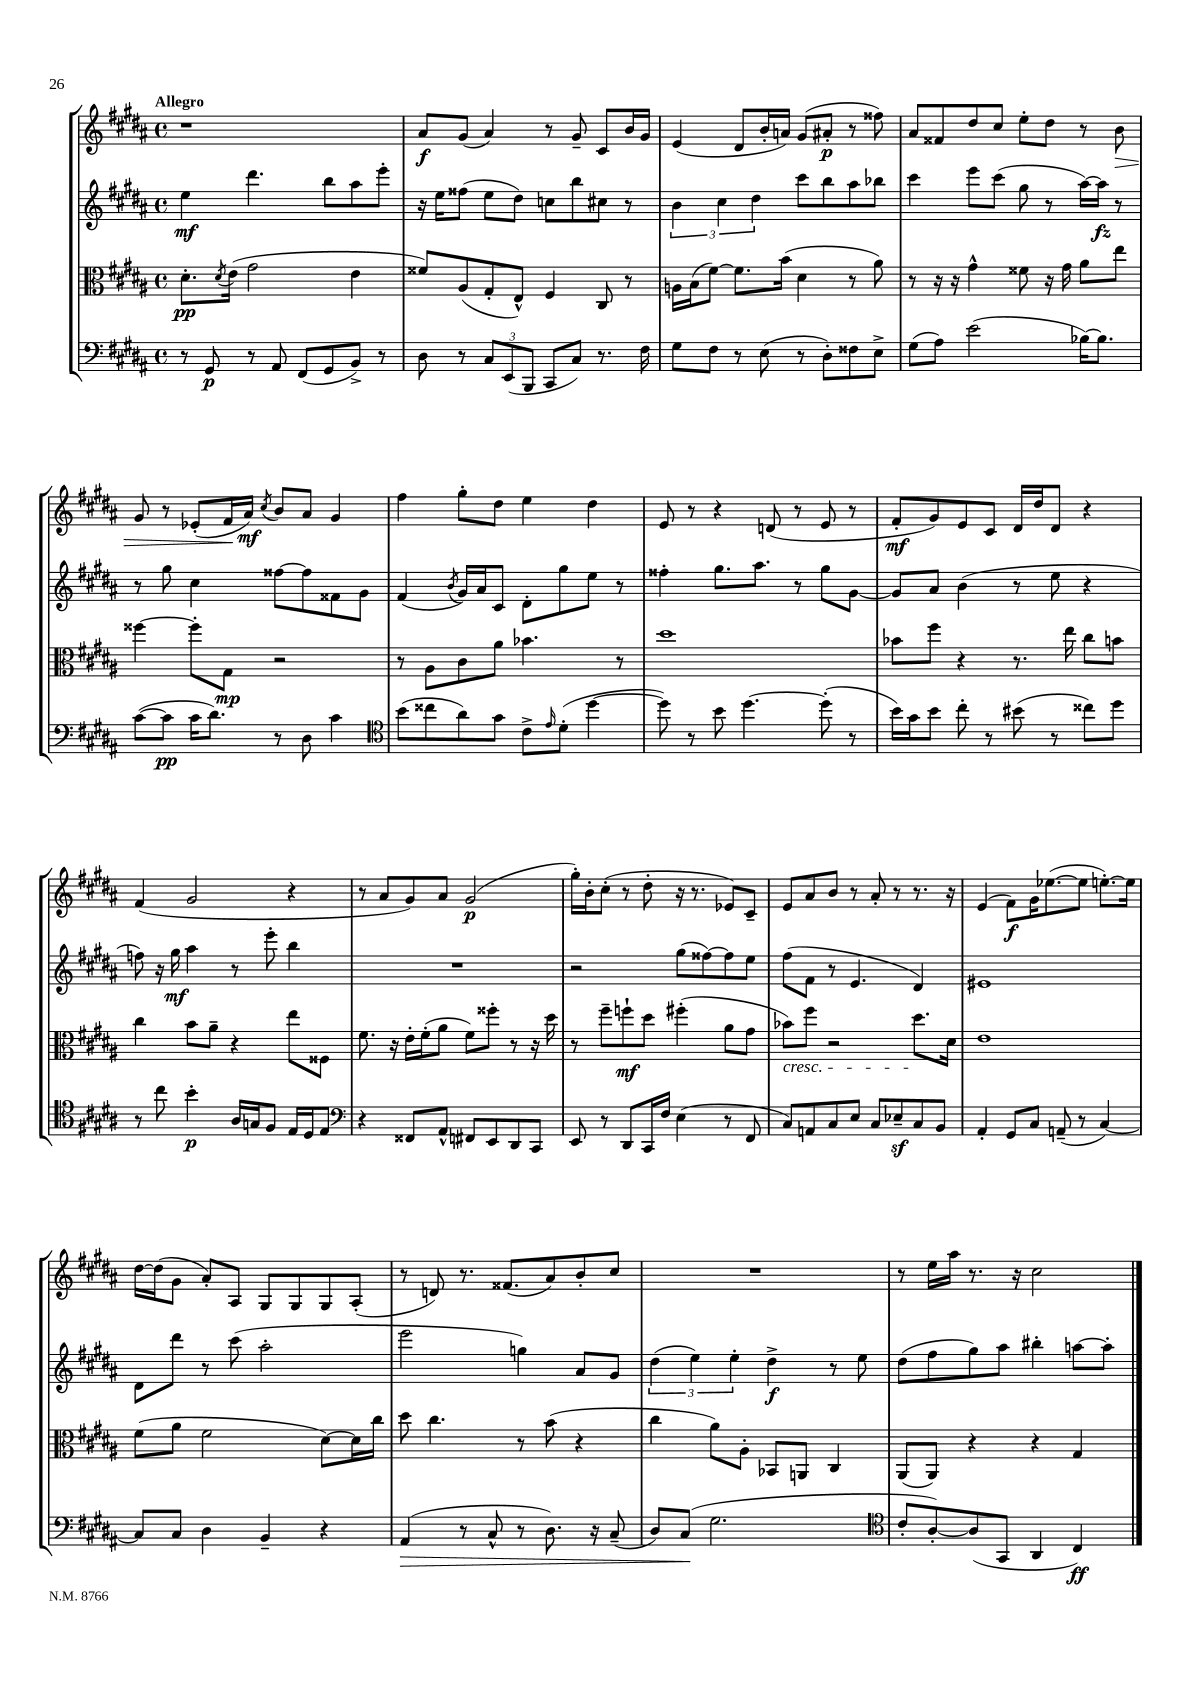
<<
\new StaffGroup <<
\new Staff = "s0" {
    \clef treble \key b \major \defaultTimeSignature \time 4/4 \tempo "Allegro"
    r1 |
    ais'8\f gis'8( ais'4) r8 gis'8-- cis'8 b'16 gis'16 |
    e'4( dis'8 b'16-. a'16) gis'8( ais'8-.\p r8 fisis''8) |
    ais'8 fisis'8 dis''8 cis''8 e''8-. dis''8 r8 b'8\> |
    gis'8 r8 ees'8-.( fis'16\! ais'16\mf) \acciaccatura { cis''8 } b'8 ais'8 gis'4 |
    fis''4 gis''8-. dis''8 e''4 dis''4 |
    e'8 r8 r4 d'8( r8 e'8 r8 |
    fis'8-.\mf gis'8) e'8 cis'8 dis'16 dis''16 dis'8 r4 |
    fis'4( gis'2 r4 |
    r8 ais'8 gis'8) ais'8 gis'2\p( |
    gis''16-.) b'16-. cis''8-.( r8 dis''8-. r16 r8. ees'8) cis'8-- |
    e'8 ais'8 b'8 r8 ais'8-. r8 r8. r16 |
    e'4( fis'8\f) gis'16 ees''8.~( ees''8 e''8.~-.) e''16 |
    dis''16~ dis''16( gis'8 ais'8-.) ais8 gis8 gis8 gis8 ais8-.( |
    r8 d'8) r8. fisis'8.( ais'8) b'8-. cis''8 |
    R1 |
    r8 e''16 ais''16 r8. r16 cis''2 \bar "|." |
}
\new Staff = "s1" {
    \clef treble \key b \major \defaultTimeSignature \time 4/4
    e''4\mf dis'''4. b''8 ais''8 e'''8-. |
    r16 e''16 fisis''8( e''8 dis''8) c''8 b''8 cis''8 r8 |
    \tuplet 3/2 { b'4 cis''4 dis''4 } cis'''8 b''8 ais''8 bes''8 |
    cis'''4 e'''8 cis'''8( gis''8 r8 ais''16~) ais''16\fz r8 |
    r8 gis''8 cis''4 fisis''8~ fisis''8 fisis'8 gis'8 |
    fis'4( \acciaccatura { b'8 } gis'16) ais'16 cis'8 dis'8-. gis''8 e''8 r8 |
    fisis''4-. gis''8. ais''8. r8 gis''8 gis'8~ |
    gis'8 ais'8 b'4( r8 e''8 r4 |
    f''8) r16 gis''16\mf ais''4 r8 e'''8-. b''4 |
    R1 |
    r2 gis''8( fisis''8~) fisis''8 e''8 |
    fis''8( fis'8 r8 e'4. dis'4) |
    eis'1 |
    dis'8 dis'''8 r8 cis'''8( ais''2-. |
    e'''2 g''4) ais'8 gis'8 |
    \tuplet 3/2 { dis''4( e''4) e''4-. } dis''4->\f r8 e''8 |
    dis''8( fis''8 gis''8) ais''8 bis''4-. a''8~ a''8-. \bar "|." |
}
\new Staff = "s2" {
    \clef alto \key b \major \defaultTimeSignature \time 4/4
    dis'8.-.\pp \acciaccatura { dis'8 } e'16( gis'2 e'4 |
    fisis'8) ais8( gis8-. e8-^) fis4 cis8 r8 |
    a16 b16( fis'8~) fis'8. b'16( dis'4 r8 ais'8) |
    r8 r16 r16 gis'4-^ fisis'8 r16 gis'16 ais'8 e''8 |
    fisis''4~ fisis''8-. gis8\mp r2 |
    r8 ais8 cis'8 ais'8 bes'4. r8 |
    dis''1 |
    bes'8 fis''8 r4 r8. e''16 cis''8 b'8 |
    cis''4 b'8 ais'8-- r4 e''8 fisis8 |
    fis'8. r16 e'16-. fis'16-.( ais'8 fis'8) fisis''8-. r8 r16 dis''16 |
    r8 fis''8-- f''8-!\mf dis''8 fis''4-.( ais'8 gis'8 |
    bes'8\cresc) fis''8 r2 dis''8.\! dis'16 |
    e'1 |
    fis'8( ais'8 fis'2 dis'8~) dis'16 cis''16 |
    dis''8 cis''4. r8 b'8( r4 |
    cis''4 ais'8) ais8-. bes,8 a,8 cis4 |
    ais,8( ais,8) r4 r4 gis4 \bar "|." |
}
\new Staff = "s3" {
    \clef bass \key b \major \defaultTimeSignature \time 4/4
    r8 gis,8\p r8 ais,8 fis,8( gis,8 b,8->) r8 |
    dis8 r8 \tuplet 3/2 { cis8 e,8( b,,8 } cis,8 cis8) r8. fis16 |
    gis8 fis8 r8 e8( r8 dis8-.) fisis8 e8-> |
    gis8( ais8) e'2( bes16~) bes8. |
    cis'8~( cis'8\pp cis'16 dis'8.) r8 dis8 cis'4 |
    \clef tenor b'8( cisis''8 ais'8) gis'8 cis'8-> \grace { e'16 } dis'8-.( dis''4~ |
    dis''8) r8 b'8 dis''4.~ dis''8-.( r8 |
    b'16) gis'16 b'8 cis''8-. r8 bis'8( r8 cisis''8) dis''8 |
    r8 cis''8 b'4-.\p ais16 g16 fis8 e16 dis16 e8 |
    \clef bass r4 fisis,8 ais,8-^ fis,8 e,8 dis,8 cis,8 |
    e,8 r8 dis,8 cis,16 fis16 e4( r8 fis,8 |
    cis8) a,8 cis8 e8 cis8 ees8--\sf cis8 b,8 |
    ais,4-. gis,8 cis8 a,8--( r8 cis4~) |
    cis8 cis8 dis4 b,4-- r4 |
    ais,4\>( r8 cis8-^ r8 dis8.) r16 cis8--( |
    dis8) cis8\!( gis2. |
    \clef tenor cis'8-. ais8~-.) ais8( gis,8 ais,4 cis4\ff) \bar "|." |
}
>>
>>
\layout { \context { \Score \remove "Bar_number_engraver" } }
